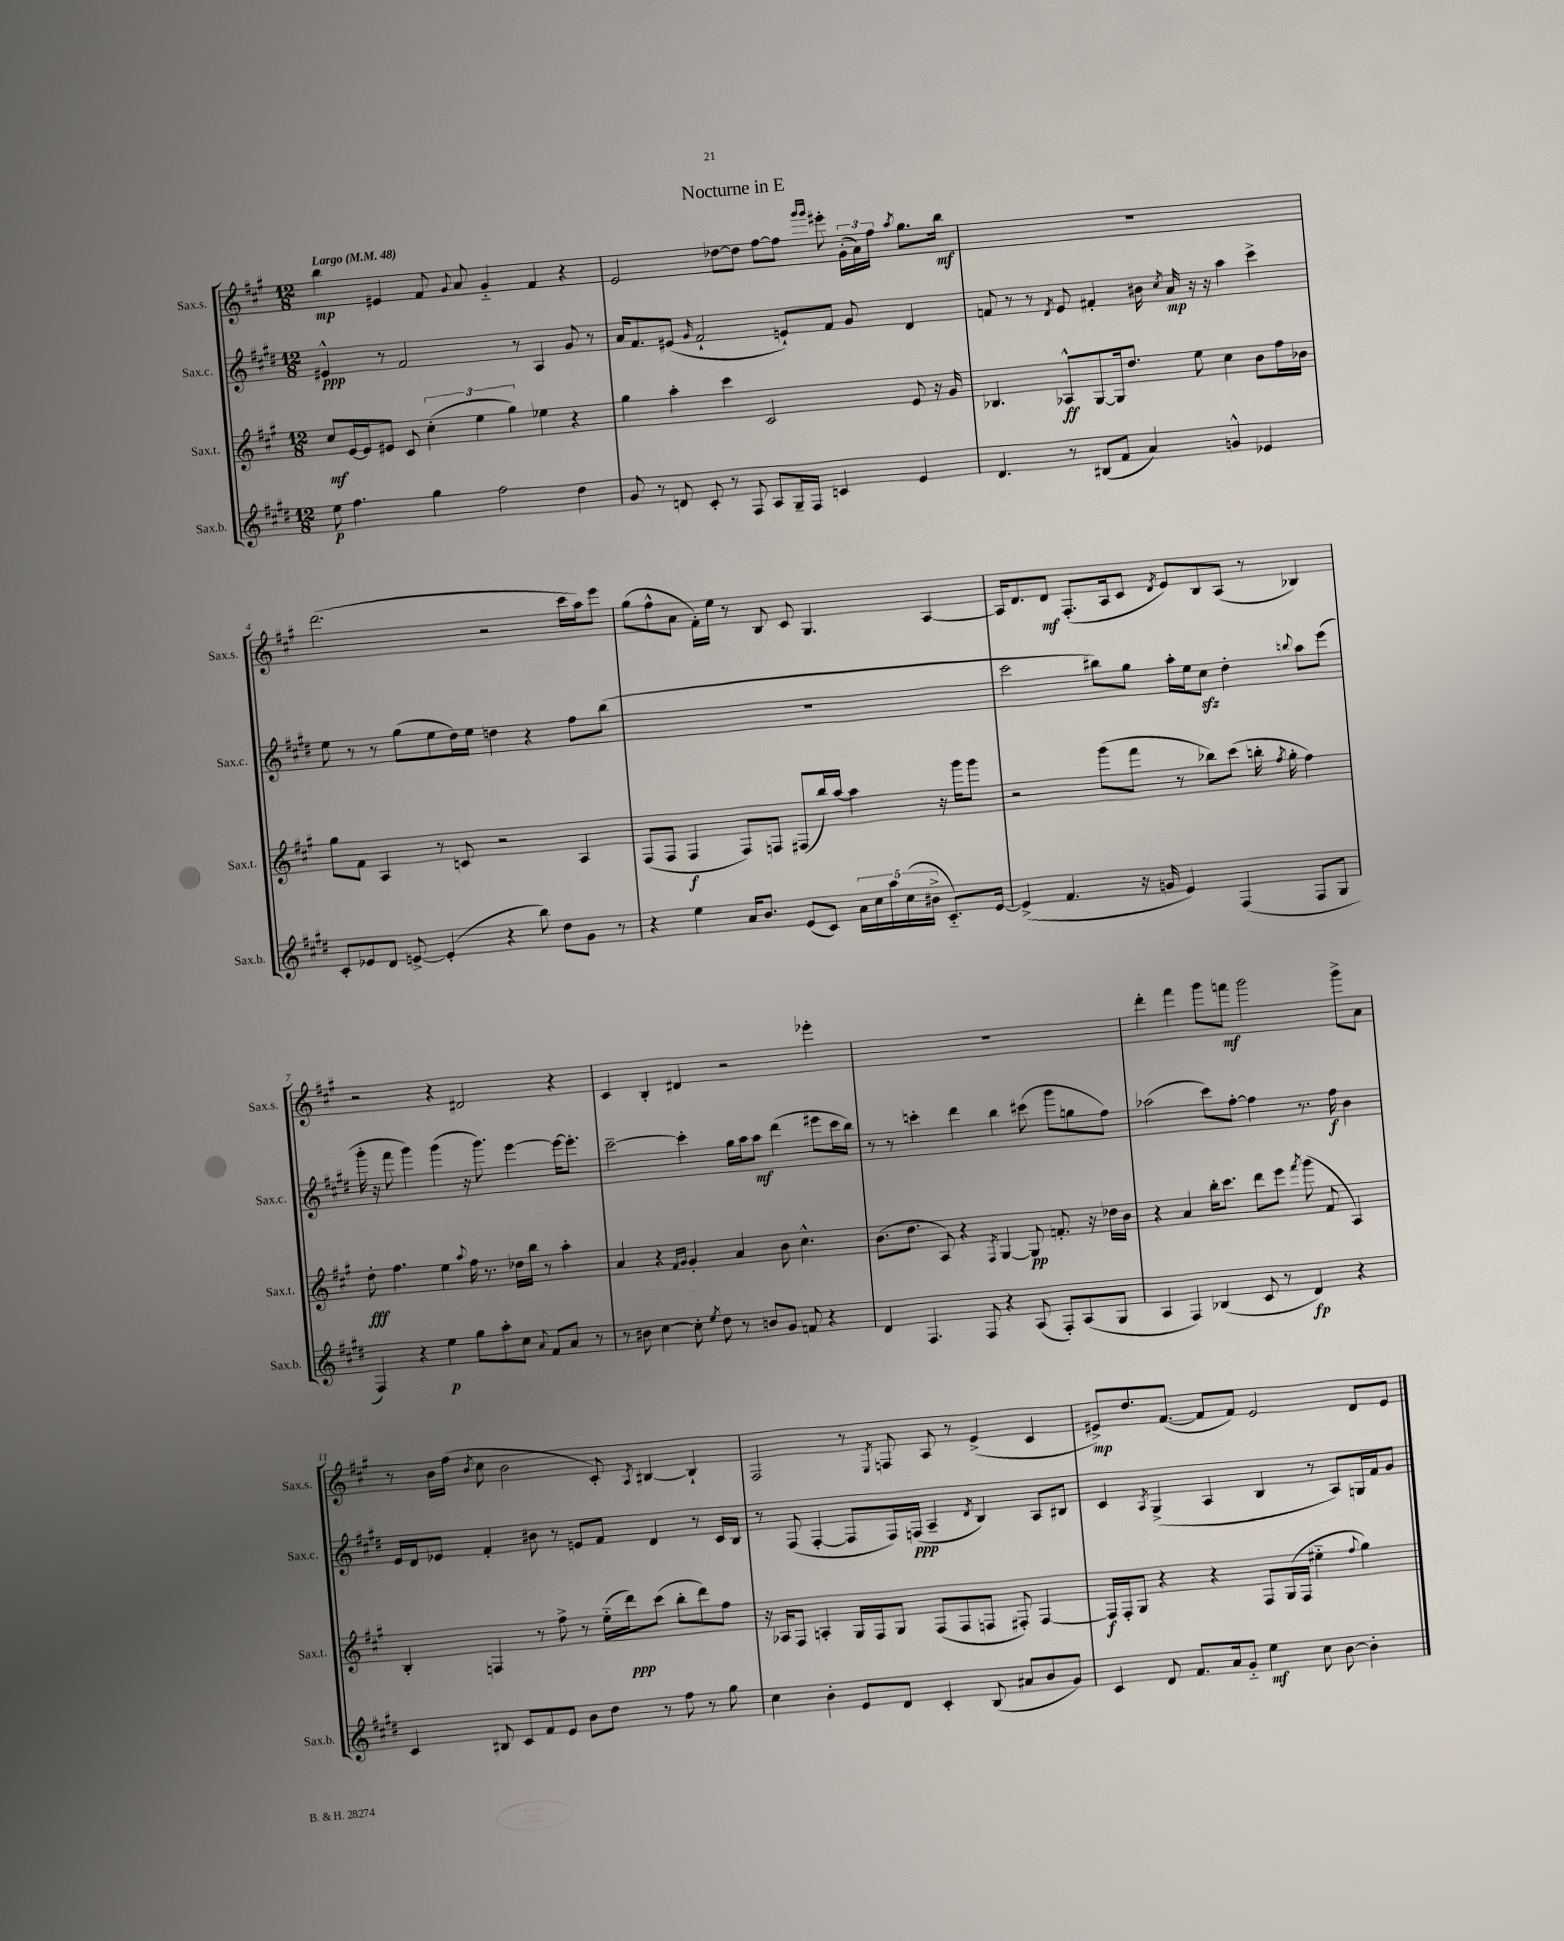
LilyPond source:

\header { title = "Nocturne in E" }
<<
\new StaffGroup <<
\new Staff = "s0" \with { instrumentName = "Sax.s." shortInstrumentName = "Sax.s." } {
    \clef treble \key a \major \numericTimeSignature \time 12/8 \tempo "Largo" 4 = 48
    \autoBeamOff b''4\mp eis'4 fis'8 \appoggiatura { gis'8 } a'8 gis'4-_ fis'4 r4 |
    e'2 des''8[~ des''8] fis''8[~ fis''8] \grace { gis'''16[ gis'''16] } eis'''8-. \tuplet 3/2 { gis'16[-.( a'16) fis''16] } \acciaccatura { a''8 } gis''8.[ b''16]\mf |
    R1. |
    d'''2.( r2 cis'''16[ a''16) e'''8] |
    gis''8[( fis''8-^ a'8] fis'16[-.) e''16] r8 b8 cis'8 gis4. a4~ |
    a16[ d'8. d'8]\mf fis8.[-.( a16 cis'8] \acciaccatura { d'8 } e'8[) b8 a8]( r8 bes4) |
    r2 r4 dis'2 r4 |
    cis'4 b4-. dis'4 r2 ees'''4-. |
    R1. |
    d'''4-. fis'''4 gis'''8[ f'''8]\mf gis'''2 gis'''8[-> a'8] |
    r8 b'16[ fis''16]( \acciaccatura { b'8 } cis''8 b'2 cis'8-.) \acciaccatura { a8 } bis4~ bis4-! |
    fis2 r8 \acciaccatura { e8 } f8 a8 r8 e'4->( cis'4 |
    eis'8[->\mp) d''8. fis'8.]~( fis'8[ fis'8]) eis'2 d'8[ eis'8] \bar "|." |
}
\new Staff = "s1" \with { instrumentName = "Sax.c." shortInstrumentName = "Sax.c." } {
    \clef treble \key e \major \numericTimeSignature \time 12/8
    \autoBeamOff eis'4-^\ppp r8 fis'2 r8 a4 gis'8 r8 |
    a'16[ fis'8. eis'8]( \grace { gis'16 } fis'2-! e'8[-!) fis'8] gis'8 dis'4 |
    f'8 r8 r8 \acciaccatura { dis'8 } e'8 fis'4-. bis'16 \acciaccatura { cis''8 } a'16\mp r16 r16 a''4 cis'''4-> |
    e''8 r8 r8 gis''8[( e''8 dis''16) e''16] d''4 r4 fis''8[ b''8]( |
    R1. |
    cis'''2 bis''8[) gis''8] a''16[-. e''16 cis''8]\sfz dis''4-. \appoggiatura { b''8 } a''8[ e'''8]( |
    gis'''16-. r16 fis'''8 gis'''4) gis'''4( r16 gis'''8.) e'''4~ e'''16[~ e'''8.]-. |
    cis'''2~-- cis'''4-. gis''16[ a''16 a''8]\mf dis'''4( eis'''8[ cis'''16 b''16]) |
    r8 r8 c'''4-. dis'''4 b''4 cis'''8( gis'''8[ g''8 fis''8]) |
    aes''2( cis'''8[) fis''8]~-. fis''4 r8. fis''16\f b'4 |
    e'16[ dis'16 ees'8] fis'4-. bis'8 r8 e'8[ fis'8] dis'4 r8 cis'16[ b16] |
    r8 fis8( fis4~-. fis8[ fis16) f16]\ppp( a4-- \acciaccatura { dis'8 } b4) a8[ bis8] |
    cis'4 \acciaccatura { a8 } gis4->( a4 b4 r8 a8[) g16 fis'16 gis'8] \bar "|." |
}
\new Staff = "s2" \with { instrumentName = "Sax.t." shortInstrumentName = "Sax.t." } {
    \clef treble \key a \major \numericTimeSignature \time 12/8
    \autoBeamOff cis''8[\mf e'16~ e'16 eis'8] cis'8 \tuplet 3/2 { cis''4-.( e''4 gis''4) } ees''4 r4 |
    gis''4 a''4-. cis'''4 cis'2 e'8 r16 gis'16 |
    bes4. aes8[-^\ff gis8~ gis16 d''8.] e''8 cis''4 b'8[ fis''16 bes'16] |
    gis''8[ fis'8] a4 r8 c'8 r2 a4 |
    fis8[( fis8] fis4\f fis8[) f8] fis8[( b''16) a''16]~ a''4 r16 gis'''16[ gis'''8] |
    r2 gis'''8[( fis'''8] r8 bes''8[) cis'''8]( b''16-. \acciaccatura { fis''8 } gis''16-. fis''4) |
    d''8-.\fff fis''4. e''4 \appoggiatura { a''8 } fis''16 r8. des''16[ b''16] r8 a''4-. |
    a'4 r4 \grace { fis'16[ gis'16] } gis'4-. a'4 b'8 cis''4.-^ |
    b'8.[( d''8.] a8) r4 \acciaccatura { fis8 } gis4~ gis8\pp f'8.-. r16 des''16[ b'16] |
    r4 a'4 b''16[-. cis'''8.] d'''8[ e'''8] \acciaccatura { fis'''8 } gis'''8( fis'8 a4) |
    b4-. f4 r8 fis''8-> r8 e''16[-_( d'''16\ppp) cis'''8]( b''8[-. d'''8) fis''8] |
    r16 aes16[ fis8] a4-. gis16[ fis16 gis8] fis8[( fis8 f8] fis8-.) fis4~ |
    fis16[\f fis16-. gis8] r4 r4 fis8[ gis16( fis16] eis''4-_ \appoggiatura { fis''8 } gis''4) \bar "|." |
}
\new Staff = "s3" \with { instrumentName = "Sax.b." shortInstrumentName = "Sax.b." } {
    \clef treble \key e \major \numericTimeSignature \time 12/8
    \autoBeamOff e''8\p fis''4. gis''4 fis''2 dis''4 |
    gis'8 r8 d'8 cis'8-. r8 fis8 a8[ gis16-- fis16] c'4 e'4 |
    dis'4. r8 bis8[( fis'8] a'4) g'4-^ ees'4 |
    cis'8[-. ees'8 dis'8] e'8~-> e'4-.( r4 b''8) dis''8[ gis'8] r8 |
    r4 e''4 a'16[ b'8.] e'8[( cis'8]) \tuplet 5/4 { a'16[ cis''16 a''16 cis''16( bis'16]-> } cis'8.[-_) e'16]~ |
    e'4->( fis'4. r16 g'16 e'4) fis4( fis8[ gis8] |
    fis4) r4 e''4\p gis''8[ a''8-. cis''8] \appoggiatura { a'8 } fis'8[ a'8] r8 |
    r8 bis'8 cis''4~ cis''8-. \acciaccatura { e''8 } dis''8 r8 b'8[ gis'8] f'8 r4 |
    dis'4 fis4. fis8 r4 a8( fis8[-.) a8( gis8] |
    a4 fis4) bes4( cis'8 r8 dis'4\fp) r4 |
    cis'4 bis8 cis'8[ fis'8 e'8] b'8[ dis''8] r8 fis''8 r8 gis''8 |
    cis''4 b'4-. e'8[ dis'8] cis'4-. b8( ais'8[ b'8 gis'8]) |
    cis'4 dis'8 fis'8.[ a'16 gis'8]-_ e''4\mf cis''8 b'8~ b'4-. \bar "|." |
}
>>
>>
